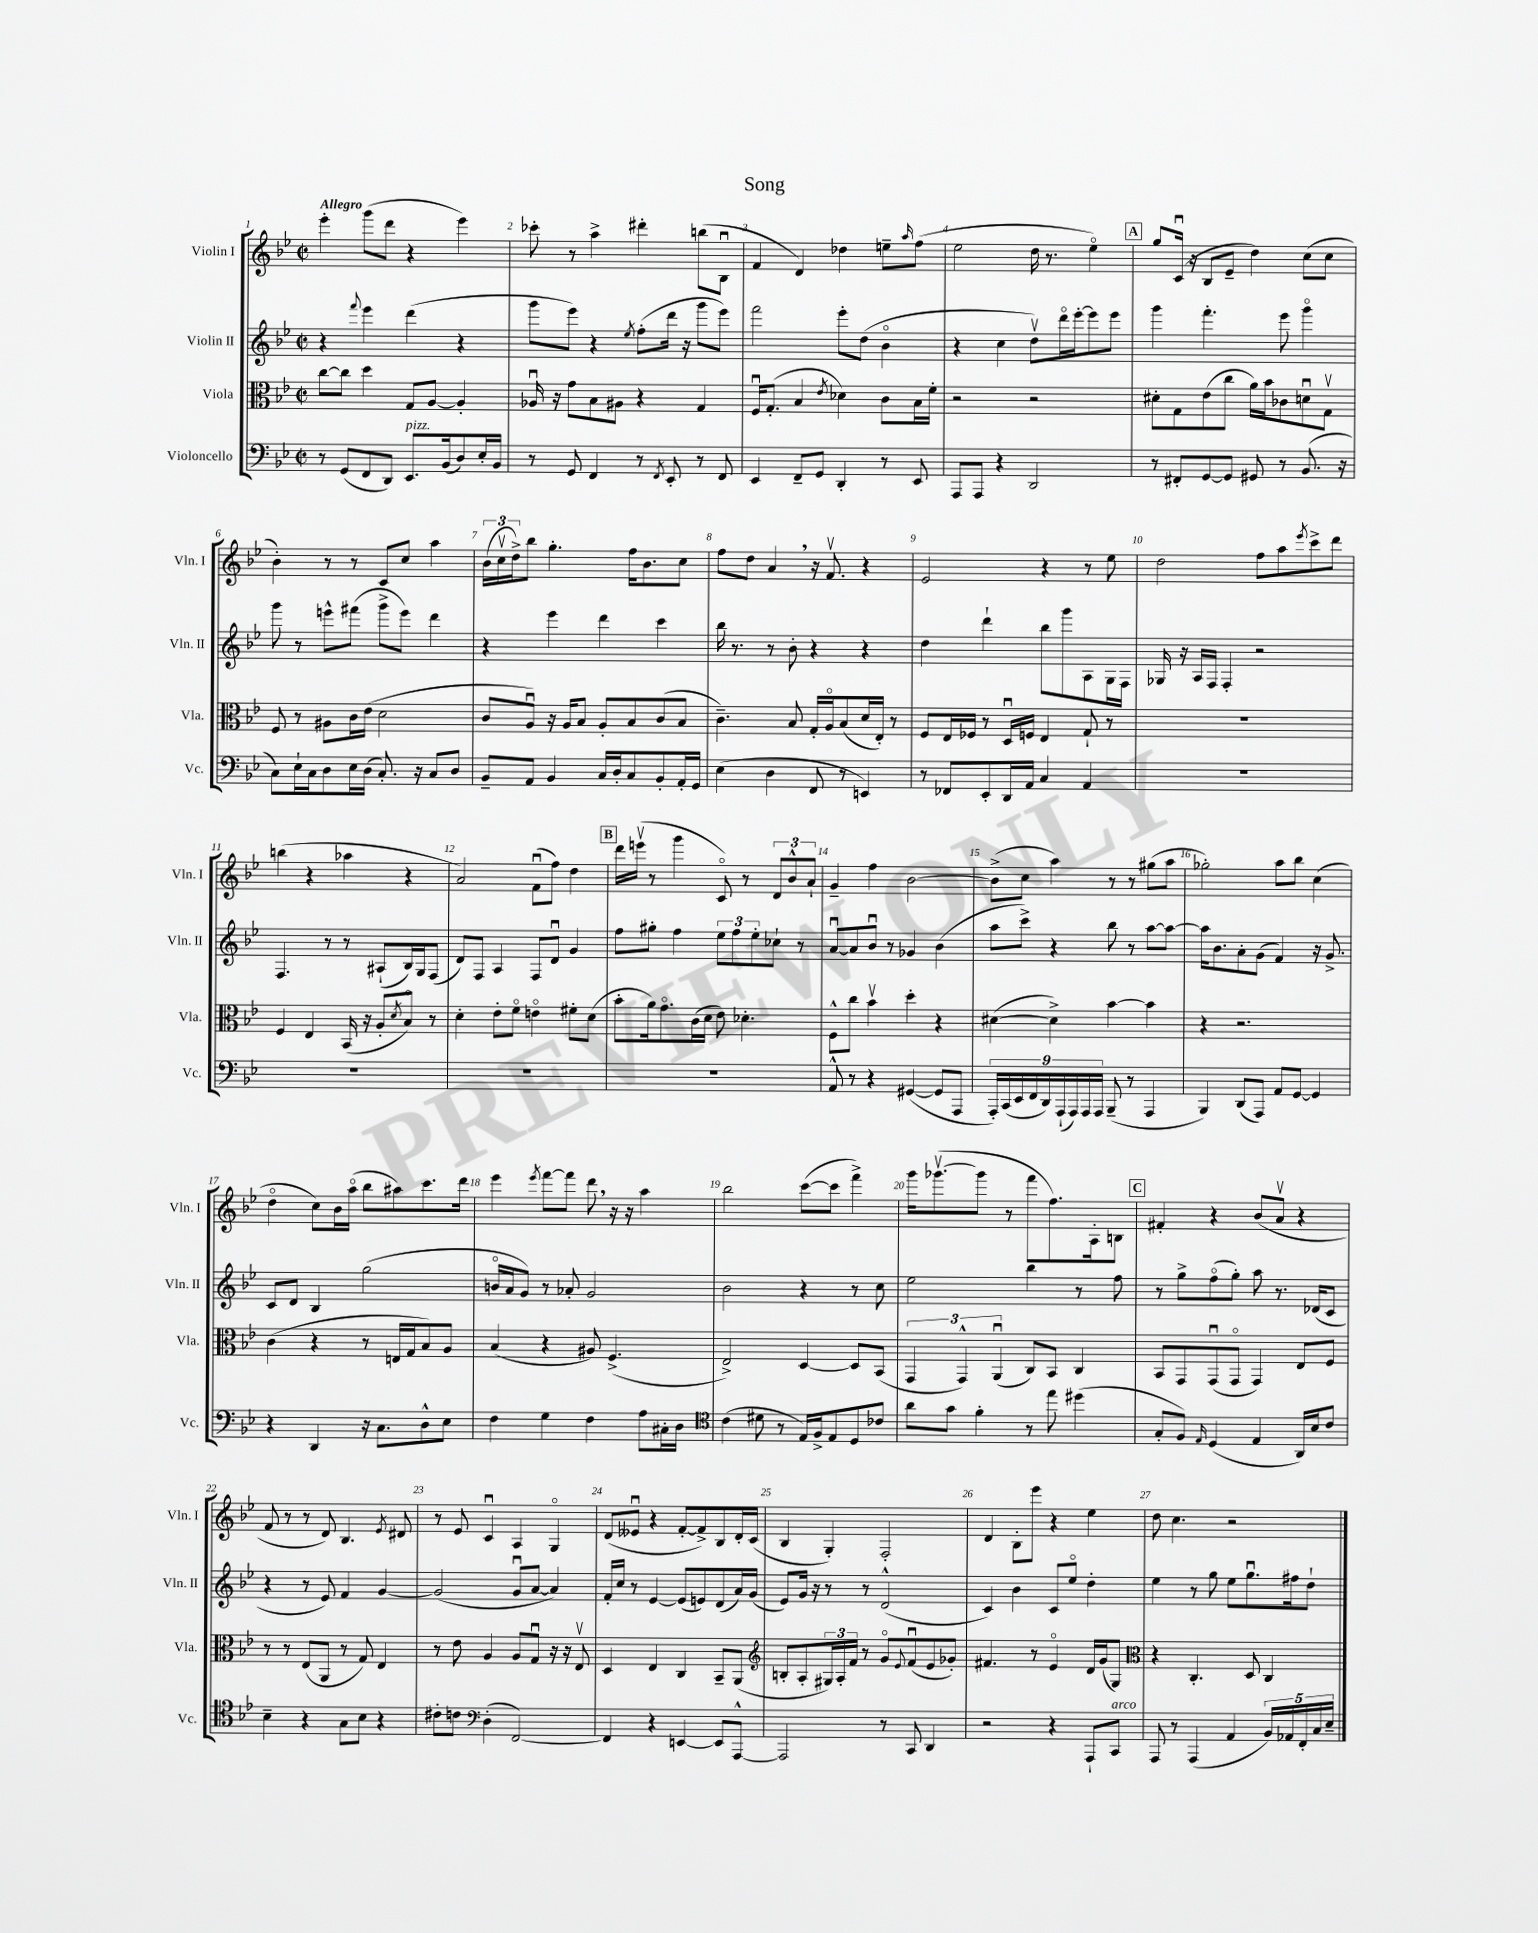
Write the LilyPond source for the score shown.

\header { title = "Song" }
<<
\new StaffGroup <<
\new Staff = "s0" \with { instrumentName = "Violin I" shortInstrumentName = "Vln. I" } {
    \clef treble \key bes \major \defaultTimeSignature \time 2/2 \tempo "Allegro"
    ees'''4-. g'''8( d'''8 r4 ees'''4) |
    ces'''8-. r8 a''4-> dis'''4-. b''8( bes8\downbow |
    f'4 d'4) des''4 e''8-- \grace { a''16 } f''8( |
    ees''2 d''16 r8. ees''4\flageolet) |
    \mark \markup { \box "A" } g''8 c'16\downbow( r16 bes8 ees'8-- d''4) c''8( c''8 |
    bes'4-.) r8 r8 c'8 c''8 a''4 |
    \tuplet 3/2 { bes'16( c''16\upbow d''16->) } bes''8 g''4.-. f''16 bes'8. c''8 |
    f''8 d''8 a'4 \breathe r16 f'8.\upbow r4 |
    ees'2 r4 r8 ees''8 |
    d''2 f''8 a''8 \acciaccatura { ees'''8 } c'''8-> d'''8 |
    b''4( r4 aes''4 r4 |
    a'2) f'8\downbow( f''8) d''4 |
    \mark \markup { \box "B" } d'''16 e'''16\upbow( r8 g'''4 c'8\flageolet) r8 \tuplet 3/2 { d'8 bes'8-^ a'8-! } |
    g'4-- f''4 bes'2~ |
    bes'8->( c''8 a''4) r8 r8 gis''8( a''8 |
    ges''2-.) a''8 bes''8 c''4( |
    d''4\flageolet c''8) bes'16 a''16\flageolet( bes''8 ais''8) c'''8. d'''16 |
    ees'''4 \acciaccatura { ees'''8 } f'''8~ f'''8 d'''8 \breathe r16 r16 a''4 |
    bes''2 c'''8~( c'''8 f'''4->) |
    g'''16 ges'''8.~\upbow( ges'''8 r8 f'''8 f''8.) a16-. b8 |
    \mark \markup { \box "C" } fis'4-. r4 bes'8( a'8\upbow r4 |
    f'8 r8 r8 d'8) bes4. \acciaccatura { ees'8 } dis'8 |
    r8 ees'8 c'4\downbow a4 g4\flageolet |
    d'8( eeses'8\downbow r4 f'8~-. f'8->) bes8 d'16-. c'16( |
    bes4 g4-.) f2-. |
    d'4 bes8-. ees'''8 r4 ees''4 |
    d''8 c''4. r2 \bar "|." |
}
\new Staff = "s1" \with { instrumentName = "Violin II" shortInstrumentName = "Vln. II" } {
    \clef treble \key bes \major \defaultTimeSignature \time 2/2
    r4 \appoggiatura { f'''8 } ees'''4 d'''4( r4 |
    g'''8 ees'''8) r4 \acciaccatura { ees''8 } f''8-.( d'''16 r16 g'''8 ees'''8) |
    f'''2 ees'''8-. d''8( bes'4\flageolet |
    r4 c''4 d''8\upbow) d'''16\flageolet ees'''16~-. ees'''8 ees'''8 |
    \mark \markup { \box "A" } g'''4 f'''4.-. ees'''8 g'''4\flageolet |
    g'''8 r8 e'''8-^ fis'''8( g'''8-> e'''8) d'''4 |
    r4 ees'''4 d'''4 c'''4 |
    bes''16 r8. r8 bes'8-. r4 r4 |
    d''4 d'''4-! bes''8 g'''8 a8 g16 f16 |
    ges16 r16 a16 f16 f4-. r2 |
    f4. r8 r8 ais8-!( bes16) g16 f8( |
    d'8) f8 a4 f8 d'8\downbow g'4 |
    \mark \markup { \box "B" } f''8 gis''8-. f''4 \tuplet 3/2 { ees''8 f''8 ees''8-. } ces''8-! r8 |
    a'8~\downbow a'8 bes'8\downbow r8 ges'4 bes'4( |
    a''8 c'''8->) r4 bes''8 r8 a''8~ a''8~ |
    a''16 bes'8. a'8-. g'8( f'4) r16 g'8.-> |
    c'8 d'8 bes4 g''2( |
    b'16\flageolet a'16 g'8) r8 aes'8-. g'2 |
    bes'2 r4 r8 c''8 |
    ees''2 bes''4 r8 f''8 |
    \mark \markup { \box "C" } r8 g''8-> f''8\flageolet( g''8-.) a''8 r8. des'16( c'8 |
    r4 r8 ees'8) f'4 g'4~ |
    g'2( g'8\downbow a'8~ a'4) |
    f'16-. c''16 r8 ees'4~ ees'8( e'8) d'8( a'16) g'16( |
    ees'8) g'16 r16 r8 r8 d'2-^( |
    c'4) bes'4 c'8 ees''8\flageolet d''4-. |
    ees''4 r8 g''8 ees''8 g''8.\downbow fis''16 d''8-! \bar "|." |
}
\new Staff = "s2" \with { instrumentName = "Viola" shortInstrumentName = "Vla." } {
    \clef alto \key bes \major \defaultTimeSignature \time 2/2
    c''8~ c''8 d''4 g8 a8~ a4-. |
    aes16\downbow r16 g'8 bes8 ais8 r4 g4 |
    f16\downbow g8.-.( bes4 \acciaccatura { ees'8 } des'4) c'8 bes16 f'16-. |
    r2 r2 |
    \mark \markup { \box "A" } dis'8-. g8 ees'8( c''8 a'16) bes'16 ces'8 d'8\downbow g8\upbow |
    f8 r8 ais8 c'16 ees'16( d'2 |
    c'8 a8\downbow) r16 a16 bes8 a8-. bes8 c'8( bes8 |
    c'4.--) bes8 g16-. a16\flageolet bes8( d'16 ees16-.) r8 |
    f8 ees16 fes16 r8 d16\downbow f16 ees4 g8-! r8 |
    R1 |
    f4 ees4 bes,16( r16 a8-. \acciaccatura { d'8 } bes8\flageolet) r8 |
    d'4-. ees'8-. f'8\flageolet e'4\flageolet fis'8-. d'8( |
    \mark \markup { \box "B" } bes'8-. a'16) g'8.\flageolet c'16( d'16 ees'8) des'4.-. |
    f8-^ c''8 bes'4\upbow d''4-. r4 |
    dis'4~( dis'4->) bes'4~ bes'4 |
    r4 r2. |
    c'4( r4 r8 e16 g16 bes8) a8 |
    bes4( r4 ais8) f4.->( |
    ees2->) d4~ d8 bes,8( |
    \tuplet 3/2 { g,4 g,4-^) a,4\downbow( } c8) bes,8 c4 |
    \mark \markup { \box "C" } bes,8 g,8 g,8\downbow( g,8\flageolet g,4) ees8 f8 |
    r8 r8 ees8( a,8 r8 g8) ees4 |
    r8 ees'8 a4 a8 g8\downbow r16 r16 ees8\upbow |
    d4 ees4 c4 bes,8-- a,8( |
    \clef treble b8-. a8-. \tuplet 3/2 { gis16) a16-. f'16 } r8 g'8\flageolet \appoggiatura { ees'8 } f'8\downbow( ees'8 ges'8-.) |
    fis'4. r8 ees'4\flageolet d'16 g'16( g8) |
    \clef alto r4 c4.-. d8 c4 \bar "|." |
}
\new Staff = "s3" \with { instrumentName = "Violoncello" shortInstrumentName = "Vc." } {
    \clef bass \key bes \major \defaultTimeSignature \time 2/2
    r8 g,8( f,8 d,8) ees,8.^\markup { \italic "pizz." } bes,16( d8) ees16-. bes,16 |
    r8 g,8 f,4 r8 \acciaccatura { f,8 } ees,8-. r8 f,8 |
    ees,4 f,8-- g,8 d,4-. r8 ees,8 |
    a,,8 a,,8 r4 d,2 |
    \mark \markup { \box "A" } r8 fis,8-. g,8~ g,8 gis,8 r8 bes,8.( r16 |
    c8) ees16-! c16 d8 ees16 d16( c8.-.) r16 c8 d8 |
    bes,8-- a,8 bes,4 c16 d16-. c8 bes,8-. a,16-. g,16 |
    ees4( d4 f,8 r8 e,4) |
    r8 fes,8 ees,8-. d,16 a,16 c4 a,4 |
    R1 |
    R1 |
    R1 |
    \mark \markup { \box "B" } R1 |
    a,8-^ r8 r4 gis,4~( gis,8 a,,8 |
    \tuplet 9/8 { a,,16-.) c,16( ees,16 f,16 d,16) a,,16-!( a,,16) a,,16 a,,16 } bes,,8--( r8 a,,4 |
    bes,,4) d,8( a,,8) a,8 g,8~ g,4 |
    r4 d,4 r16 c8. d8-^ ees8 |
    f4 g4 f4 a8 cis16-. d16 |
    \clef tenor c'4( dis'8 r8 ees16) f16-> ees8 d8 ces'8 |
    a'8 g'8 f'4-. r8 ees''8 dis''4( |
    \mark \markup { \box "C" } g8-. f8) \grace { ees16 } d4( ees4 a,16) bes16 c'8 |
    bes4-- r4 g8 bes8 r4 |
    cis'8-. c'8 \clef bass d4-.( f,2~) |
    f,4 r4 e,4~ e,8 a,,8~-^ |
    a,,2 r8 c,8 d,4 |
    r2 r4 a,,8-! c,8^\markup { \italic "arco" } |
    a,,8 r8 a,,4( a,4 \tuplet 5/4 { bes,16) aes,16 f,16-. c16 ees16-- } \bar "|." |
}
>>
>>
\layout { \context { \Score \override BarNumber.break-visibility = ##(#f #t #t) barNumberVisibility = #all-bar-numbers-visible } }
